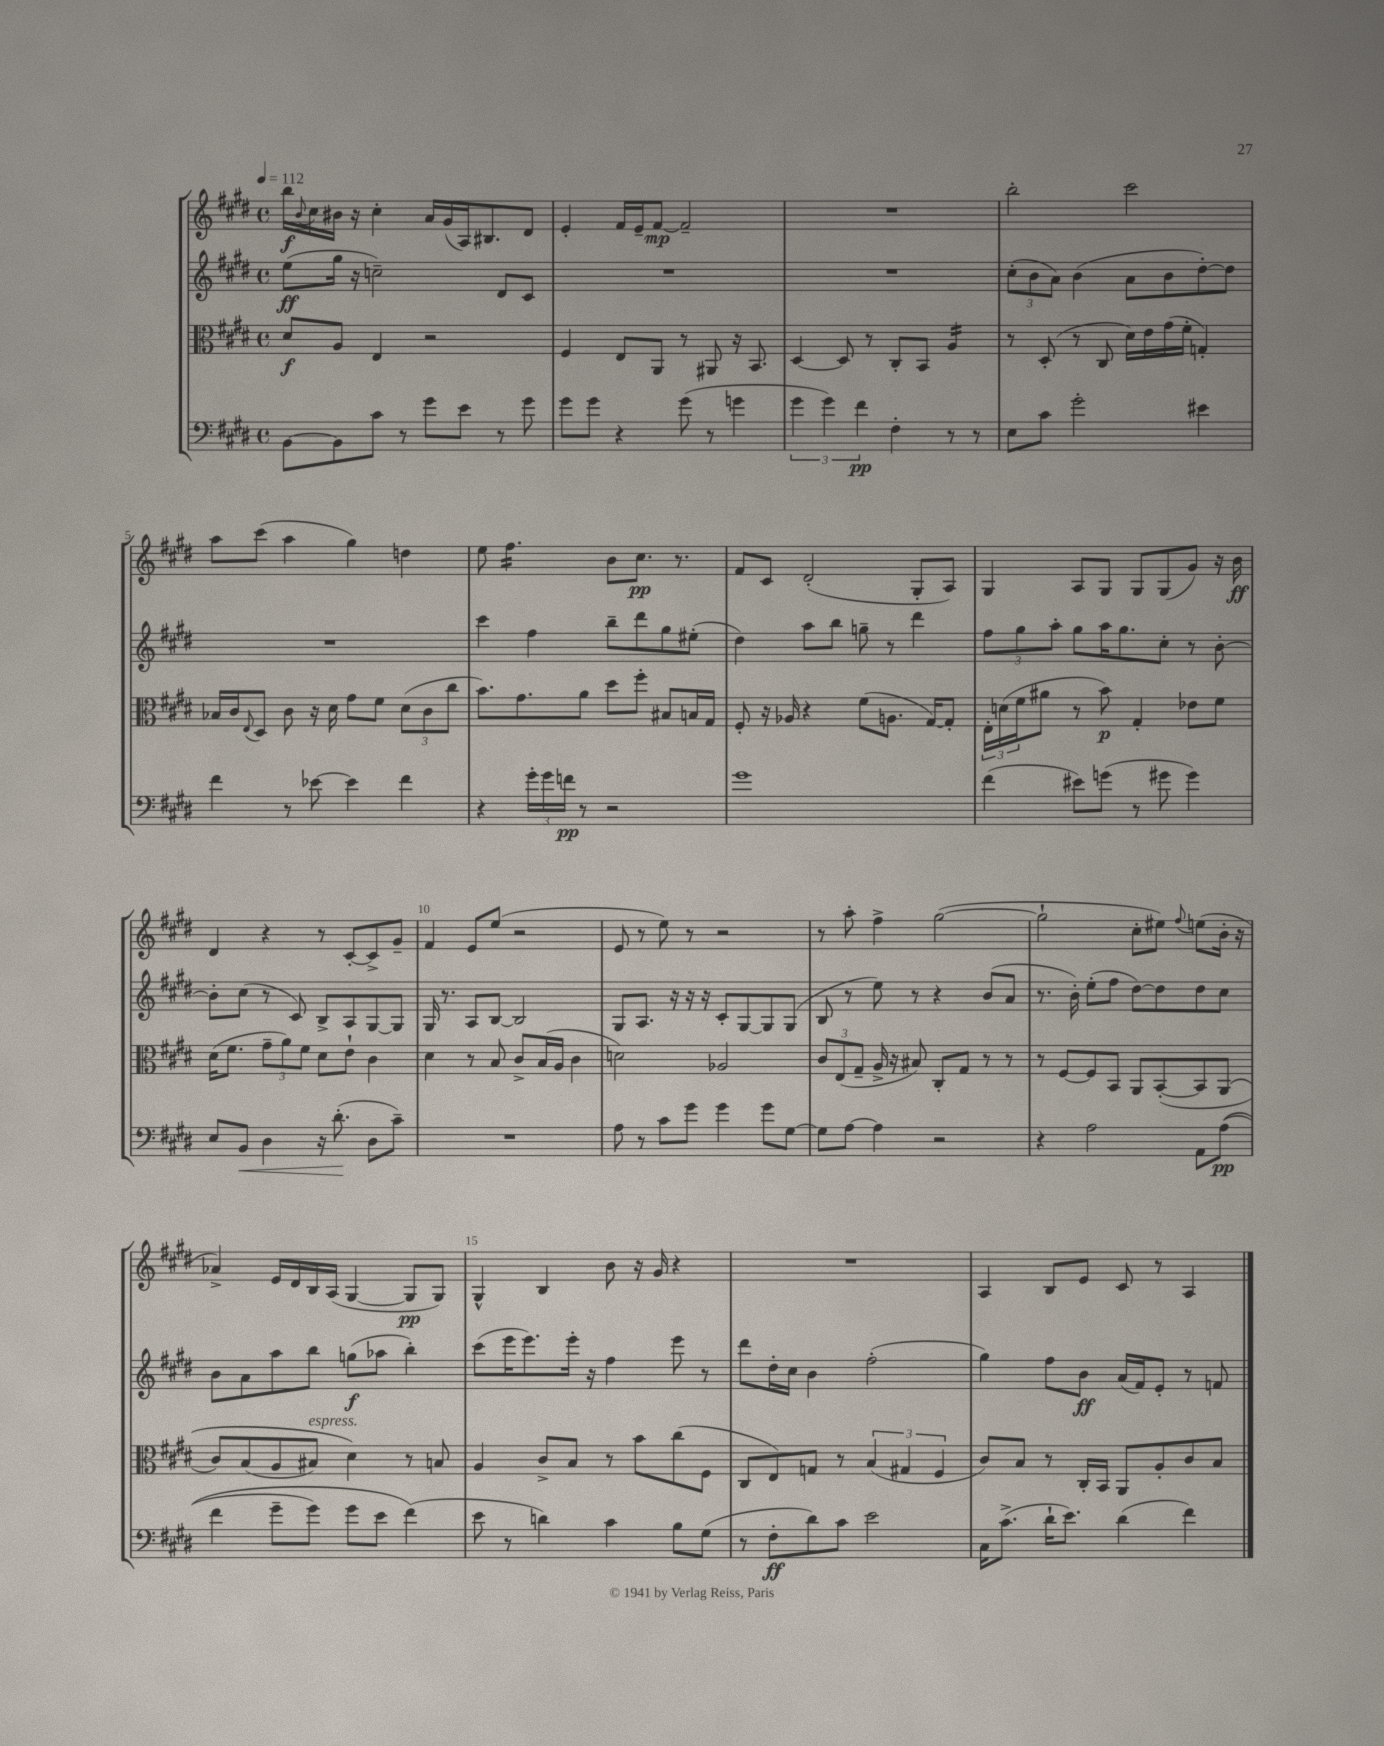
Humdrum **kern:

**kern	**kern	**kern	**kern
*staff4	*staff3	*staff2	*staff1
*clefF4	*clefC3	*clefG2	*clefG2
*k[f#c#g#d#]	*k[f#c#g#d#]	*k[f#c#g#d#]	*k[f#c#g#d#]
*M4/4	*M4/4	*M4/4	*M4/4
*met(c)	*met(c)	*met(c)	*met(c)
*MM112	*MM112	*MM112	*MM112
[8BB	8d#	(8ee	16bb
.	.	.	8qqb
.	.	.	16cc#
8BB]	8A	16gg#	16b#
.	.	16r	16r
8c#	4E	2cc~)	4cc#'
8r	.	.	.
8g#	2r	.	16a
.	.	.	(16g#
8e	.	.	16A)
.	.	.	8.B#
8r	.	8d#	.
8g#	.	8c#	8d#
=	=	=	=
8g#	4F#	1r	4e'
8g#	.	.	.
4r	8E	.	16f#
.	.	.	16e~
.	8AA	.	[8f#
(8g#	8r	.	2f#~]
8r	8AA#	.	.
4g	16r	.	.
.	8.BB	.	.
=	=	=	=
6g#	[4D#	1r	1r
6g#)	.	.	.
.	8D#]	.	.
6f#	.	.	.
.	8r	.	.
4F#'	8C#'	.	.
.	8BB	.	.
8r	4A	.	.
8r	.	.	.
=	=	=	=
8E	8r	(12cc#'	2bb'
.	.	12b	.
8c#	(8D#'	.	.
.	.	12a)	.
2g#'	8r	(4b	.
.	8C#	.	.
.	16d#)	8a	2ccc#
.	16e	.	.
.	(16g#	8b	.
.	16f#'	.	.
4e#	4G')	[8dd#')	.
.	.	8dd#]	.
=	=	=	=
4f#	16B-	1r	8aa
.	16c#	.	.
.	8qqE	.	.
.	8D#	.	(8ccc#
8r	8c#	.	4aa
[8e-	16r	.	.
.	16d#	.	.
4e-]	8g#	.	4gg#)
.	8f#	.	.
4f#	(12d#	.	4dd
.	12c#	.	.
.	12cc#	.	.
=	=	=	=
4r	8.b)	4ccc#	8ee
.	.	.	4.ff#
.	8.g#	.	.
24g#'	.	4ff#	.
24g#	.	.	.
24f	.	.	.
8r	8a	.	.
2r	8dd#	8bb~	8b
.	8ff#'	8ddd#	8.cc#
.	8B#	8gg#	.
.	.	.	8.r
.	16B	(8ee#'	.
.	16G#	.	.
=	=	=	=
1g#	8F#'	4dd#)	8f#
.	16r	.	8c#
.	16A-	.	.
.	4r	8aa	(2d#'
.	.	8bb	.
.	(8f#	8gg~	.
.	8.A	8r	.
.	.	4ddd#	8G#'
.	[16G#)	.	.
.	8G#']	.	8A)
=	=	=	=
(4f#	24E'	12ff#	4G#
.	(24d	.	.
.	24f#	12gg#	.
.	8a#	.	.
.	.	12aa'	.
8e#)	8r	8gg#	8A
(8g	8b)	16aa	8G#
.	.	8.gg#	.
8r	4G#'	.	8G#
8g#	.	8cc#'	(8G#
4g#)	8e-	8r	8g#)
.	8f#	[8b'	16r
.	.	.	16b
=	=	=	=
8E	(16d#	8b']	4d#
.	8.f#	.	.
8BB	.	(8cc#	.
4D#	12g#~	8r	4r
.	12a)	.	.
.	.	8c#)	.
.	12f#	.	.
16r	8d#	8B^	8r
(8.d#'	.	.	.
.	8e`	8A	[8c#'
8D#	4c#	[8G#	8c#^]
8c#~)	.	8G#]	8g#~
=	=	=	=
1r	4d#	16G#	4f#
.	.	8.r	.
.	8r	8A	8e
.	8B	[8B	(8ee
.	8c#^	2B]	2r
.	(16B	.	.
.	16A	.	.
.	4c#	.	.
=	=	=	=
8A	2d)	8G#	8e
8r	.	8.A	8r
8c#	.	.	8ee)
.	.	16r	.
8g#	.	16r	8r
.	.	16r	.
4g#	2A-	8c#'	2r
.	.	[8G#	.
8g#	.	8G#]	.
[8G#	.	(8G#	.
=	=	=	=
8G#]	12c#	8B	8r
.	(12E	.	.
[8A	.	8r	8aa'
.	12G#~	.	.
4A]	16A^	8ee)	4ff#^
.	16r	.	.
.	8B#)	8r	.
2r	8C#'	4r	([2gg#
.	8G#	.	.
.	8r	(8b	.
.	8r	8a	.
=	=	=	=
4r	8r	8.r	2gg#`]
.	[8F#	.	.
.	.	16b')	.
2A	8F#]	(8ee'	.
.	8BB	8ff#	.
.	8AA	[8dd#)	8cc#'
.	([8BB'	8dd#]	8ee#)
.	.	.	8qqff#
8AA	8BB]	8dd#	(8ee
&((8A	&(8AA	8cc#	16b'
.	.	.	16r
=	=	=	=
4f#	8c#)	8b	4a-^)
.	(8B	8a	.
8g#~	8A	8aa	16e
.	.	.	16d#
8g#)	8B#)	8bb	16B
.	.	.	(16A
8g#	4d#&)	(8gg	[4G#
8e	.	8aa-	.
(4f#&)	8r	4bb')	8G#]
.	8B	.	8G#)
=	=	=	=
8e	4A	(8ccc#	4G#^^
8r	.	16eee	.
.	.	8.eee)	.
4d)	8c#^	.	4B
.	8B	16eee'	.
.	.	16r	.
4c#	8r	4ff#	8b
.	8b	.	16r
.	.	.	16g#
8B	(8cc#	8eee	4r
(8G#	8F#	8r	.
=	=	=	=
8r	8C#	8ddd#	1r
8F#'	8E)	16dd#'	.
.	.	16cc#	.
8d#)	8G	4b	.
8c#	8r	.	.
2e	(6B	(2ff#'	.
.	6G#	.	.
.	6F#	.	.
=	=	=	=
16C#	8c#)	4gg#)	4A
(8.c#^	.	.	.
.	8B	.	.
16d#`	8r	8ff#	8B
8.e)	.	.	.
.	16C#'	8b	8e
.	16BB	.	.
(4d#	8AA	(16a	8c#
.	.	16f#)	.
.	8A'	8e'	8r
4f#)	8c#	8r	4A
.	8B	8f	.
==	==	==	==
*-	*-	*-	*-
